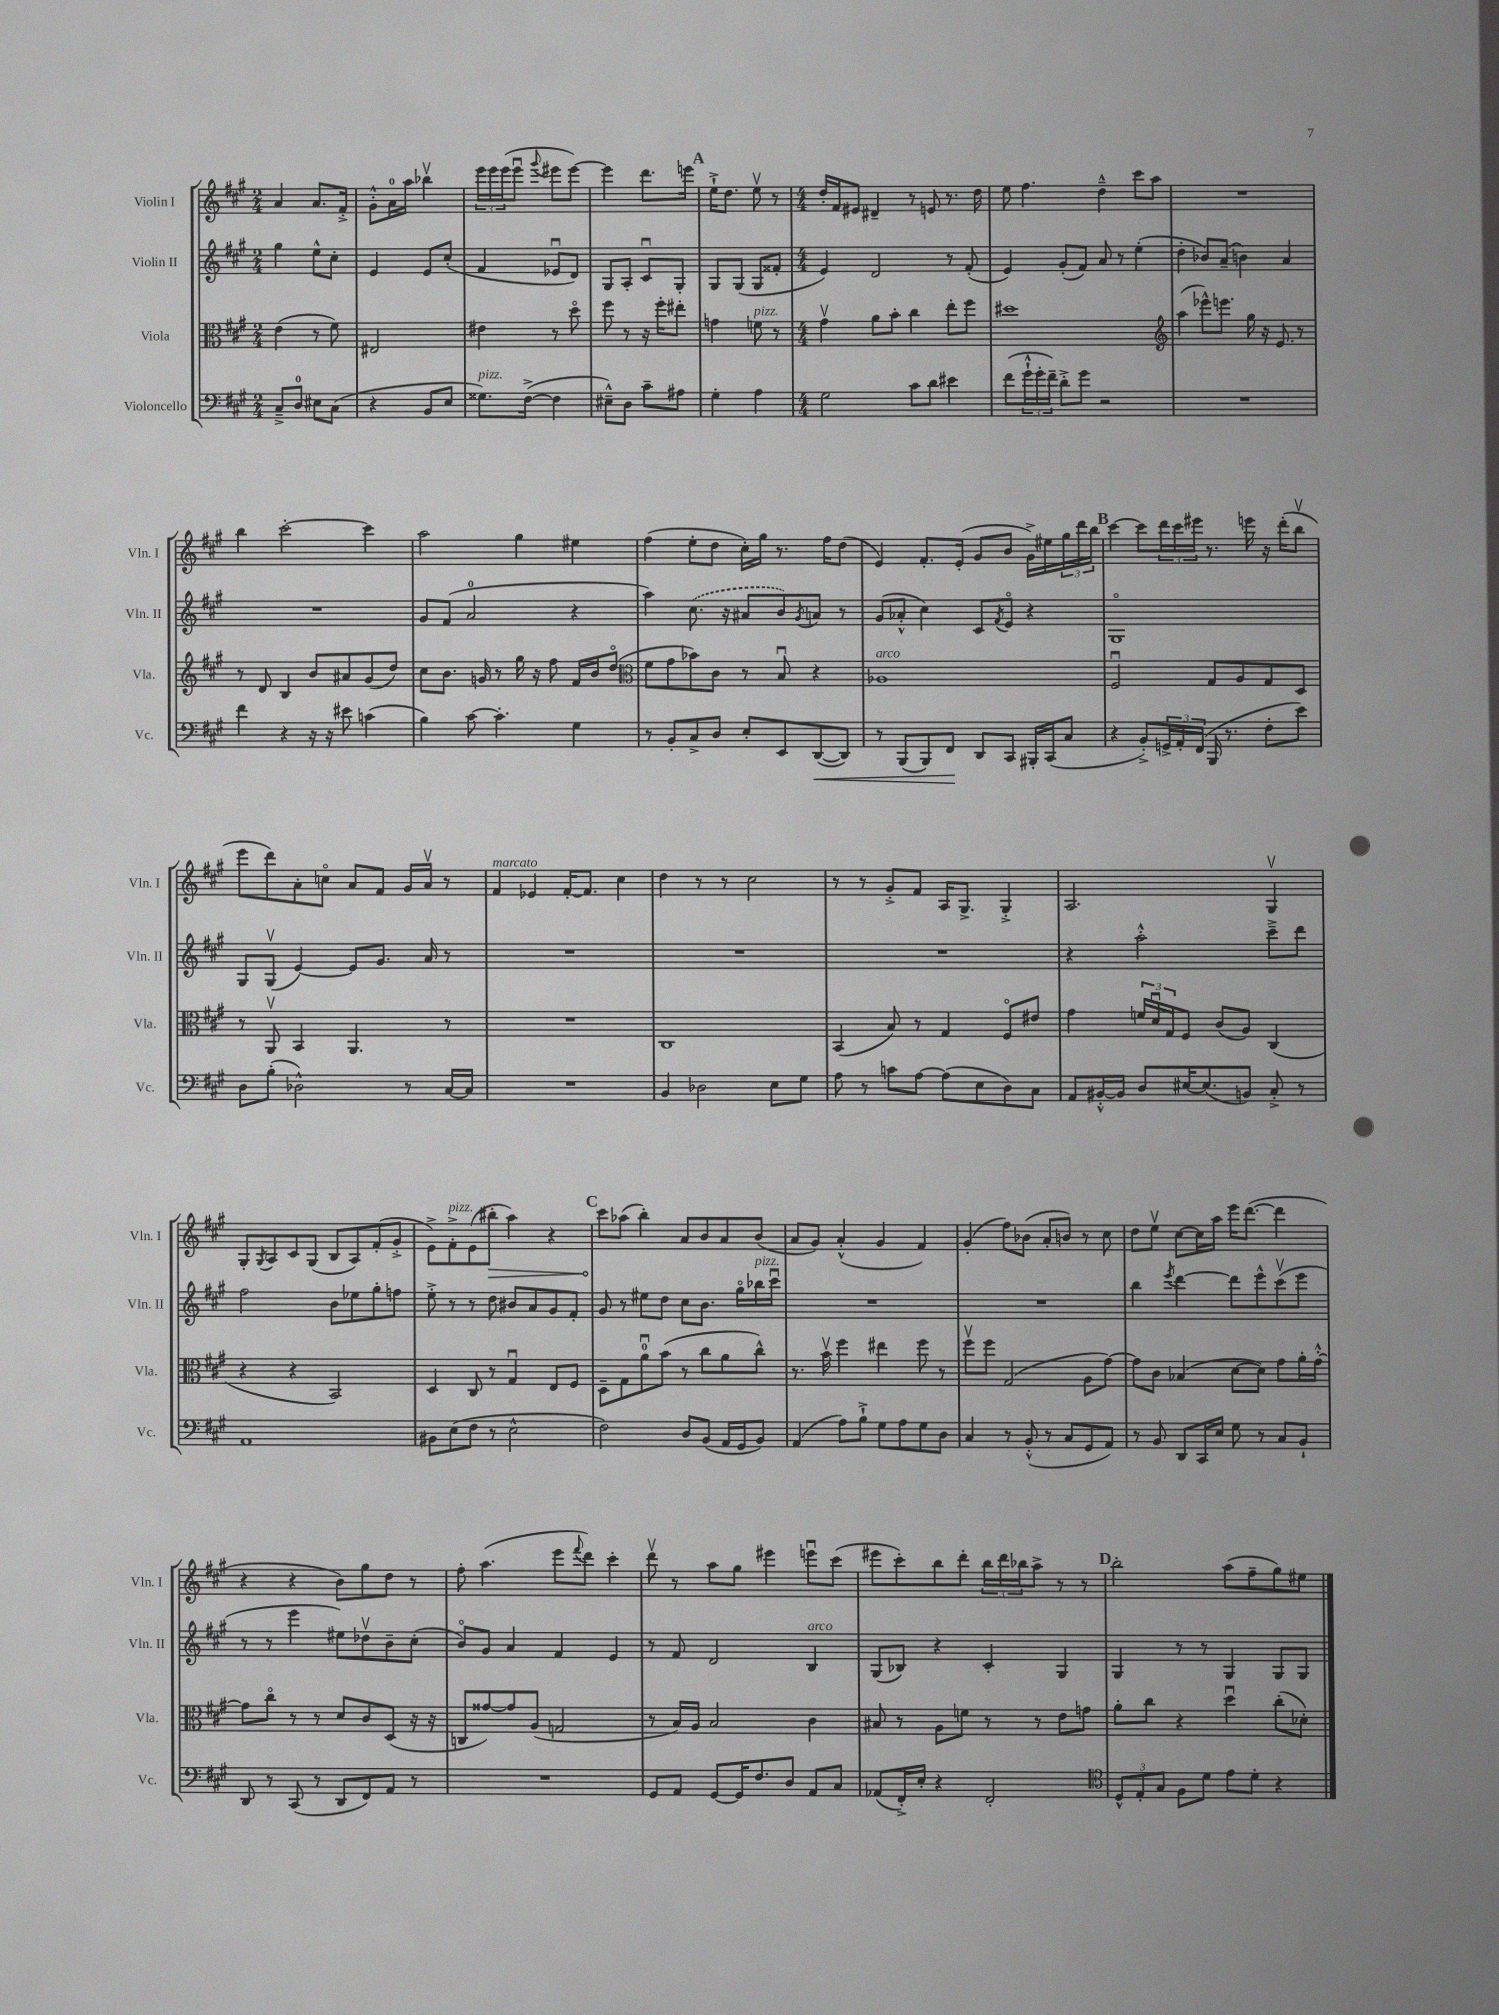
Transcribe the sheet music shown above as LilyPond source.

<<
\new StaffGroup <<
\new Staff = "s0" \with { instrumentName = "Violin I" shortInstrumentName = "Vln. I" } {
    \clef treble \key a \major \numericTimeSignature \time 2/4
    a'4 a'8. fis'16-.-> |
    gis'8-.-^ a'16-0 a''16 bes''4\upbow |
    \tuplet 3/2 { e'''16 e'''16 e'''16( } e'''8\downbow \appoggiatura { gis'''8 } eis'''8 eis'''8~) |
    eis'''4 d'''8. e'''16 |
    \mark \markup { \bold "A" } e''16-!-> d''8. e''8\upbow r8 |
    \numericTimeSignature \time 4/4 d''16-. fis'16 eis'8 dis'4-- r8 e'8 r8. d''16 |
    e''8 fis''4. d''4---^ cis'''8 a''8 |
    R1 |
    b''4 cis'''2~-. cis'''4 |
    a''2 gis''4 eis''4 |
    fis''4( e''8-. d''8 cis''16-.) gis''16 r8. fis''16 d''8( |
    e'4) fis'8.-. e'16-.( gis'8 b'8 gis'16->) eis''16 \tuplet 3/2 { gis''16 d'''16 b''16 } |
    \mark \markup { \bold "B" } cis'''4~ cis'''8 \tuplet 3/2 { d'''16 cis'''16 eis'''16 } r8. e'''16 r16 d'''16-.( b''8\upbow |
    e'''8 d'''8) a'8-. c''8\flageolet a'8 fis'8 gis'16 a'16\upbow r8 |
    fis'4^\markup { \italic "marcato" } ees'4 fis'16~-. fis'8. cis''4 |
    d''4 r8 r8 cis''2 |
    r8 r8 gis'8-.-> fis'8 a16 gis8.-> gis4-.-> |
    a2. gis4\upbow |
    gis8-. \acciaccatura { gis8 } a8 cis'8 gis8( b8 a8) fis'8-.( gis'8-.-> |
    e'8->) fis'8-.->^\markup { \italic "pizz." } e'8( \once \override Hairpin.circled-tip = ##t bis''8-.\> a''4) r4 |
    \mark \markup { \bold "C" } cis'''8\! aes''8( b''4-.) a'8 b'8 a'8 b'8( |
    a'8 gis'8) a'4-.-^( gis'4 fis'4) |
    gis'4-.( fis''8) bes'8( a'8-. b'8) r8 cis''8 |
    d''8 e''8\upbow cis''8~ cis''16 a''16 e'''16 d'''8.~( d'''4 |
    r4 r4 b'8) gis''8 d''8 r8 |
    fis''8-. a''4.( e'''8 \appoggiatura { fis'''8 } d'''8) cis'''4-. |
    d'''8\upbow r8 a''8 gis''8 eis'''4 e'''8\downbow cis'''8( |
    eis'''8 cis'''8-.) b''8 d'''8-. \tuplet 3/2 { b''16 d'''16 bes''16 } a''8-> r8 r8 |
    \mark \markup { \bold "D" } b''2-. a''8( fis''8-- gis''8) eis''8 \bar "|." |
}
\new Staff = "s1" \with { instrumentName = "Violin II" shortInstrumentName = "Vln. II" } {
    \clef treble \key a \major \numericTimeSignature \time 2/4
    gis''4 e''8-^ cis''8-. |
    e'4 e'8 cis''8-.( |
    fis'4 ees'8\downbow d'8) |
    gis8 a8-. cis'8\downbow gis8-. |
    \mark \markup { \bold "A" } gis8 gis8( gis8 fisis'8-. |
    \numericTimeSignature \time 4/4 e'4) d'2 r8 fis'8-.( |
    e'4) gis'8-.( fis'8) a'8 r8 e''4-.( |
    d''4-. bes'8) a'8--( b'4) a'4 |
    R1 |
    gis'8 fis'8( a'2-0 r4 |
    a''4) \once \slurDashed cis''8.( r16 ais'8 b'8) \acciaccatura { gis'8 } a'8 r8 |
    gis'8( aes'8-.-^ cis''4) cis'8 \acciaccatura { fis'8 } e'8\flageolet r4 |
    \mark \markup { \bold "B" } gis1\flageolet |
    gis8 gis8\upbow( e'4~) e'8 gis'8. a'16 r8 |
    R1 |
    R1 |
    R1 |
    r4 a''2-.-^ cis'''8---> d'''8 |
    fis''2 b'8 ees''8 gis''8-. f''8 |
    e''8-.-> r8 r8 d''8 bis'8 a'8 gis'8 fis'8-. |
    \mark \markup { \bold "C" } gis'8 r8 eis''8 d''8 cis''8 b'8. gis''16\flageolet bes''16^\markup { \italic "pizz." } cis'''16\downbow |
    R1 |
    R1 |
    b''4 \acciaccatura { e'''8 } d'''4~ d'''8 e'''8-^ cis'''8\upbow( e'''8 |
    r8 r8 e'''4 eis''8) des''8\upbow b'8-- cis''8-.( |
    b'8\flageolet) gis'8 a'4 fis'4 e'4 |
    r8 fis'8 d'2 b4^\markup { \italic "arco" } |
    gis8( bes8) r4 cis'4-. gis4 |
    \mark \markup { \bold "D" } gis4 r8 r8 gis4 gis8 gis8 \bar "|." |
}
\new Staff = "s2" \with { instrumentName = "Viola" shortInstrumentName = "Vla." } {
    \clef alto \key a \major \numericTimeSignature \time 2/4
    e'4( r8 fis'8) |
    eis2 |
    eis'4 r8 d''8\flageolet |
    fis''8 r8 r16 fis''16-. eis''8-. |
    \mark \markup { \bold "A" } g'4 f'8^\markup { \italic "pizz." } r8 |
    \numericTimeSignature \time 4/4 gis'4\upbow a'8 b'8-. cis''4 e''8-. fis''8 |
    dis''1 |
    \clef treble a''4( ees'''8-^) e'''8. gis''16 r16 e'8. r8 |
    r8 d'8 b4 b'8 ais'8 gis'8( d''8) |
    cis''8 b'8. g'16 r8 gis''16 r16 fis''8 fis'16 b'16 d''8\flageolet( |
    \clef alto fis'8 gis'8 bes'8) cis'8 r8 b8\downbow r4 |
    aes1^\markup { \italic "arco" } |
    \mark \markup { \bold "B" } fis2\downbow gis8 a8 gis8 d8 |
    r8 a,8\upbow b,4 a,4. r8 |
    R1 |
    cis1 |
    b,4( b8) r8 gis4 fis8\flageolet eis'8 |
    gis'4 \tuplet 3/2 { f'16 d'16\downbow gis16 } fis8 cis'8( a8) cis4( |
    r4 r4 b,2) |
    d4 cis8 r8 gis4\downbow e8 fis8 |
    \mark \markup { \bold "C" } d8-- gis8 a'8-0\downbow b'8( r8 cis''8 a'8 cis''8-^) |
    r8. b'16\upbow fis''4 eis''4 fis''8 r8 |
    fis''8\upbow fis''8 gis2( a8 gis'8~) |
    gis'8 cis'8 bes4( d'8~ d'8) gis'8 a'16-. gis'16~-.-^ |
    gis'8 cis''8\flageolet r8 r8 d'8 cis'8 d8( r16 r16 |
    c8 gisis'8~) gisis'8 a8( g2 |
    r8 b16) a16 b2 cis'4 |
    bis8 r8 a8 f'8 r8 r8 e'8 g'8 |
    \mark \markup { \bold "D" } a'8-. cis''8 r4 d''4\downbow cis''8-.( des'8-.) \bar "|." |
}
\new Staff = "s3" \with { instrumentName = "Violoncello" shortInstrumentName = "Vc." } {
    \clef bass \key a \major \numericTimeSignature \time 2/4
    cis8---> d8-0 eis8 cis8( |
    r4 b,8 e8 |
    gisis8.^\markup { \italic "pizz." }) fis16~->( fis4 |
    eis8---^) d8 cis'8-- ais8 |
    \mark \markup { \bold "A" } gis4-. a4 |
    \numericTimeSignature \time 4/4 gis2 cis'8 d'8 eis'4 |
    fis'8( \tuplet 3/2 { gis'16-!-^ gis'16-. fis'16--) } d'8-.-> gis'8 r2 |
    R1 |
    fis'4 r4 r16 r16 eis'8 c'4( |
    b4) cis'8~ cis'4.-. gis4 |
    r8 b,8-. cis8-> d8 e8-. e,8 d,8~\<( d,8) |
    r8 b,,8( b,,8) fis,8\! d,8 cis,8 bis,,16-. cis,16( cis8 |
    \mark \markup { \bold "B" } r4 b,8-.->) \tuplet 3/2 { g,16-> a,16-. fis,16( } b,,16 r8. fis8-. e'8) |
    d8 b8-.( des2-^) r8 cis16~ cis16 |
    R1 |
    b,4 des2 e8 gis8 |
    a8 r8 c'8 a8~ a8( e8 d8) cis8 |
    a,8 bis,16~-.-^ bis,16 d8 eis16~ eis8.( b,8) cis8-.-> r8 |
    a,1 |
    bis,8 e8( fis8 r8 e2-^ |
    \mark \markup { \bold "C" } fis2) d8 b,8( a,16 gis,16 b,8) |
    a,4( a8) b8-!-> gis8 a8 gis8 d8 |
    cis4 r8 b,8-.-^( r8 cis8 gis,8 a,8) |
    r8 b,8 d,8 cis,16 e16 gis8 r8 cis8 b,8-! |
    d,8 r8 cis,8( r8 d,8 fis,8) a,8 r8 |
    R1 |
    gis,8 a,8 gis,8~ gis,16 fis8. d8 a,8 cis8 |
    aes,8( fis,16-.->) e16-. r4 fis,2-. |
    \mark \markup { \bold "D" } \clef tenor \tuplet 3/2 { d8-^ e8-. gis8 } fis8 d'8 e'8 d'8-. r4 \bar "|." |
}
>>
>>
\layout { \context { \Score \remove "Bar_number_engraver" } }
